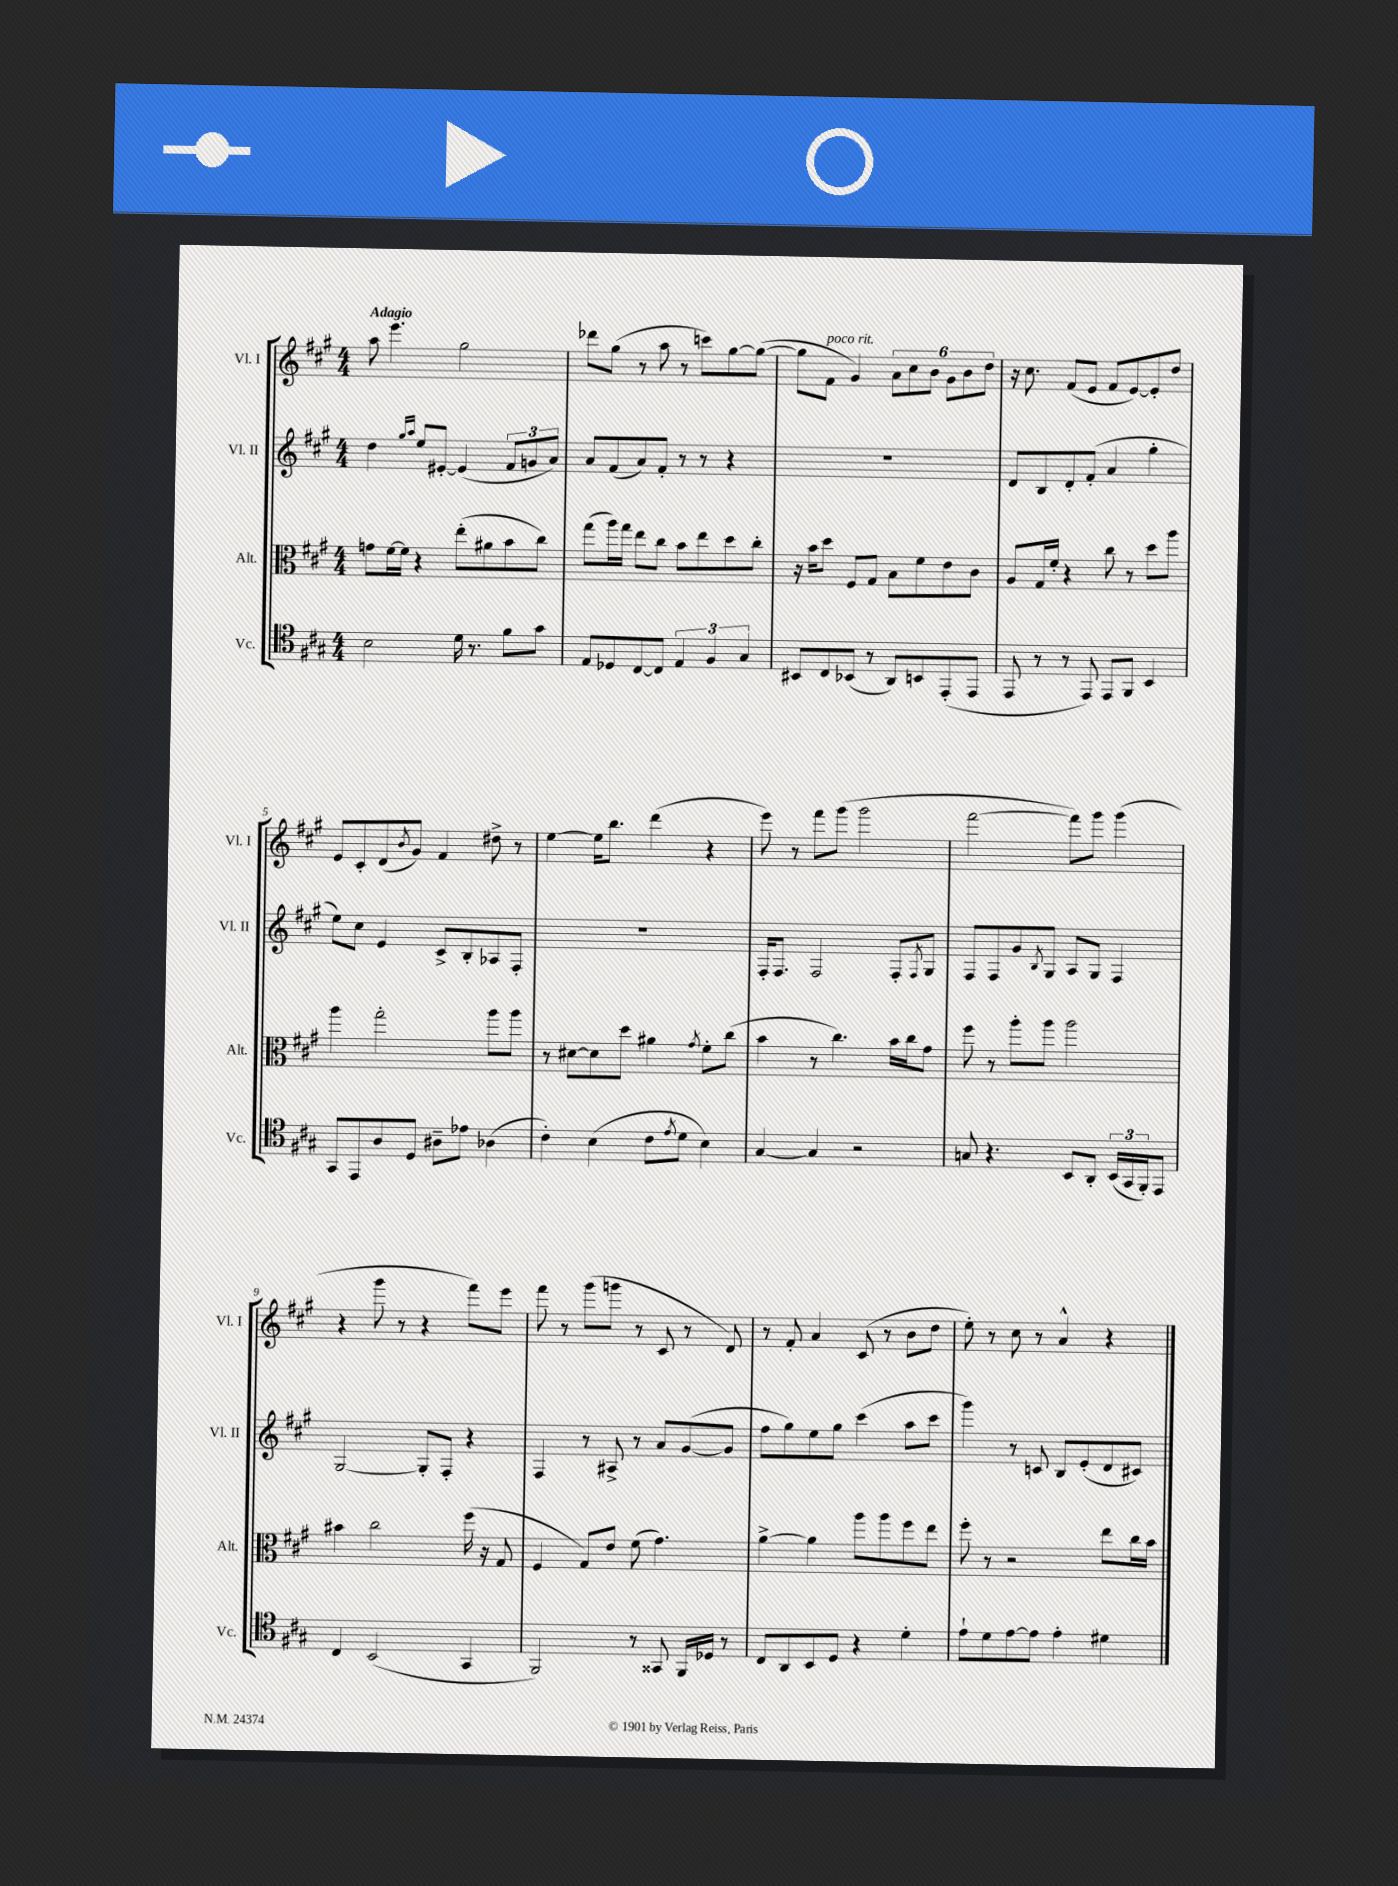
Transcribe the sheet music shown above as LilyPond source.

<<
\new StaffGroup <<
\new Staff = "s0" \with { instrumentName = "Vl. I" shortInstrumentName = "Vl. I" } {
    \clef treble \key a \major \numericTimeSignature \time 4/4 \tempo "Adagio"
    a''8 e'''4. gis''2 |
    des'''8 gis''8( r8 a''8 r8 c'''8) gis''8~ gis''8~( |
    gis''8 fis'8^\markup { \italic "poco rit." } gis'4) \tuplet 6/4 { a'8 cis''8 b'8 gis'8 b'8 d''8 } |
    r16 cis''8. fis'8( e'8 fis'8 e'8~) e'8-. d''8 |
    e'8 cis'8-. d'8( \acciaccatura { b'8 } gis'8) fis'4 dis''8-> r8 |
    e''4~ e''16 b''8. d'''4( r4 |
    e'''8) r8 fis'''8 gis'''8( gis'''2 |
    fis'''2~ fis'''8) gis'''8 gis'''4( |
    r4 gis'''8 r8 r4 fis'''8) e'''8 |
    fis'''8 r8 gis'''8( g'''8 r8 cis'8 r8 d'8) |
    r8 fis'8-. a'4 cis'8( r8 b'8 d''8 |
    e''8-.) r8 cis''8 r8 a'4-^ r4 \bar "|." |
}
\new Staff = "s1" \with { instrumentName = "Vl. II" shortInstrumentName = "Vl. II" } {
    \clef treble \key a \major \numericTimeSignature \time 4/4
    d''4 \grace { gis''16 a''16 } e''8 eis'8~-. eis'4( \tuplet 3/2 { fis'8 g'8 a'8) } |
    a'8 fis'8( a'8) fis'8-. r8 r8 r4 |
    R1 |
    d'8 b8 d'8-. fis'8-.( a'4 gis''4-. |
    e''8) cis''8 e'4 cis'8-> b8-. aes8 fis8-. |
    R1 |
    fis16-. fis8. fis2 fis8-. \acciaccatura { fis8 } gis8 |
    fis8 fis8 gis'8 \acciaccatura { b8 } gis8 a8 gis8 fis4 |
    gis2~ gis8-. fis8-. r4 |
    fis4 r8 ais8-> r8 a'8 gis'8~( gis'8 |
    fis''8 gis''8) e''8 gis''8 cis'''4( a''8 cis'''8 |
    gis'''4) r8 c'8 b8 e'8-.( d'8 cis'8) \bar "|." |
}
\new Staff = "s2" \with { instrumentName = "Alt." shortInstrumentName = "Alt." } {
    \clef alto \key a \major \numericTimeSignature \time 4/4
    g'8 fis'16~ fis'16 r4 e''8-.( ais'8 b'8 cis''8) |
    gis''8( a''16) gis''16 e''8 cis''8 b'8 e''8 d''8 cis''8-. |
    r16 b'16 d''8 fis8 gis8 b8 fis'8 e'8 cis'8 |
    a8 gis16 fis'16-. r4 cis''8 r8 d''8 a''8 |
    a''4 gis''2-. a''8 a''8 |
    r8 dis'8~ dis'8 d''8 ais'4 \acciaccatura { gis'8 } fis'8-. cis''8( |
    b'4 r8 cis''4.) b'16 cis''16 gis'8 |
    fis''8 r8 a''8-. a''8 a''2 |
    bis'4 cis''2 fis''16( r16 gis8 |
    fis4 gis8) e'8 fis'8( gis'4.) |
    a'4~-> a'4 a''8 a''8 fis''8 e''8 |
    fis''8-. r8 r2 e''8 cis''16 b'16 \bar "|." |
}
\new Staff = "s3" \with { instrumentName = "Vc." shortInstrumentName = "Vc." } {
    \clef tenor \key a \major \numericTimeSignature \time 4/4
    b2 d'16 r8. fis'8 gis'8 |
    e8 des8 cis8~ cis8 \tuplet 3/2 { e4 fis4 gis4 } |
    bis,8 cis8 bes,8( r8 a,8) b,8 e,8-.( e,8 |
    e,8 r8 r8 e,8) e,8 fis,8 b,4 |
    gis,8 e,8 a8 d8 ais8-- ees'8 aes4( |
    cis'4-.) b4( cis'8 \acciaccatura { e'8 } d'8 b4) |
    gis4~ gis4 r2 |
    g8 r4. b,8 a,8-. \tuplet 3/2 { b,16( gis,16 fis,16-.) } e,8 |
    cis4 b,2( gis,4 |
    fis,2) r8 gisis,8 fis,16 des16 r8 |
    cis8 a,8 b,8 d8 r4 d'4-. |
    e'8-! d'8 e'8~ e'8 e'4-. dis'4 \bar "|." |
}
>>
>>
